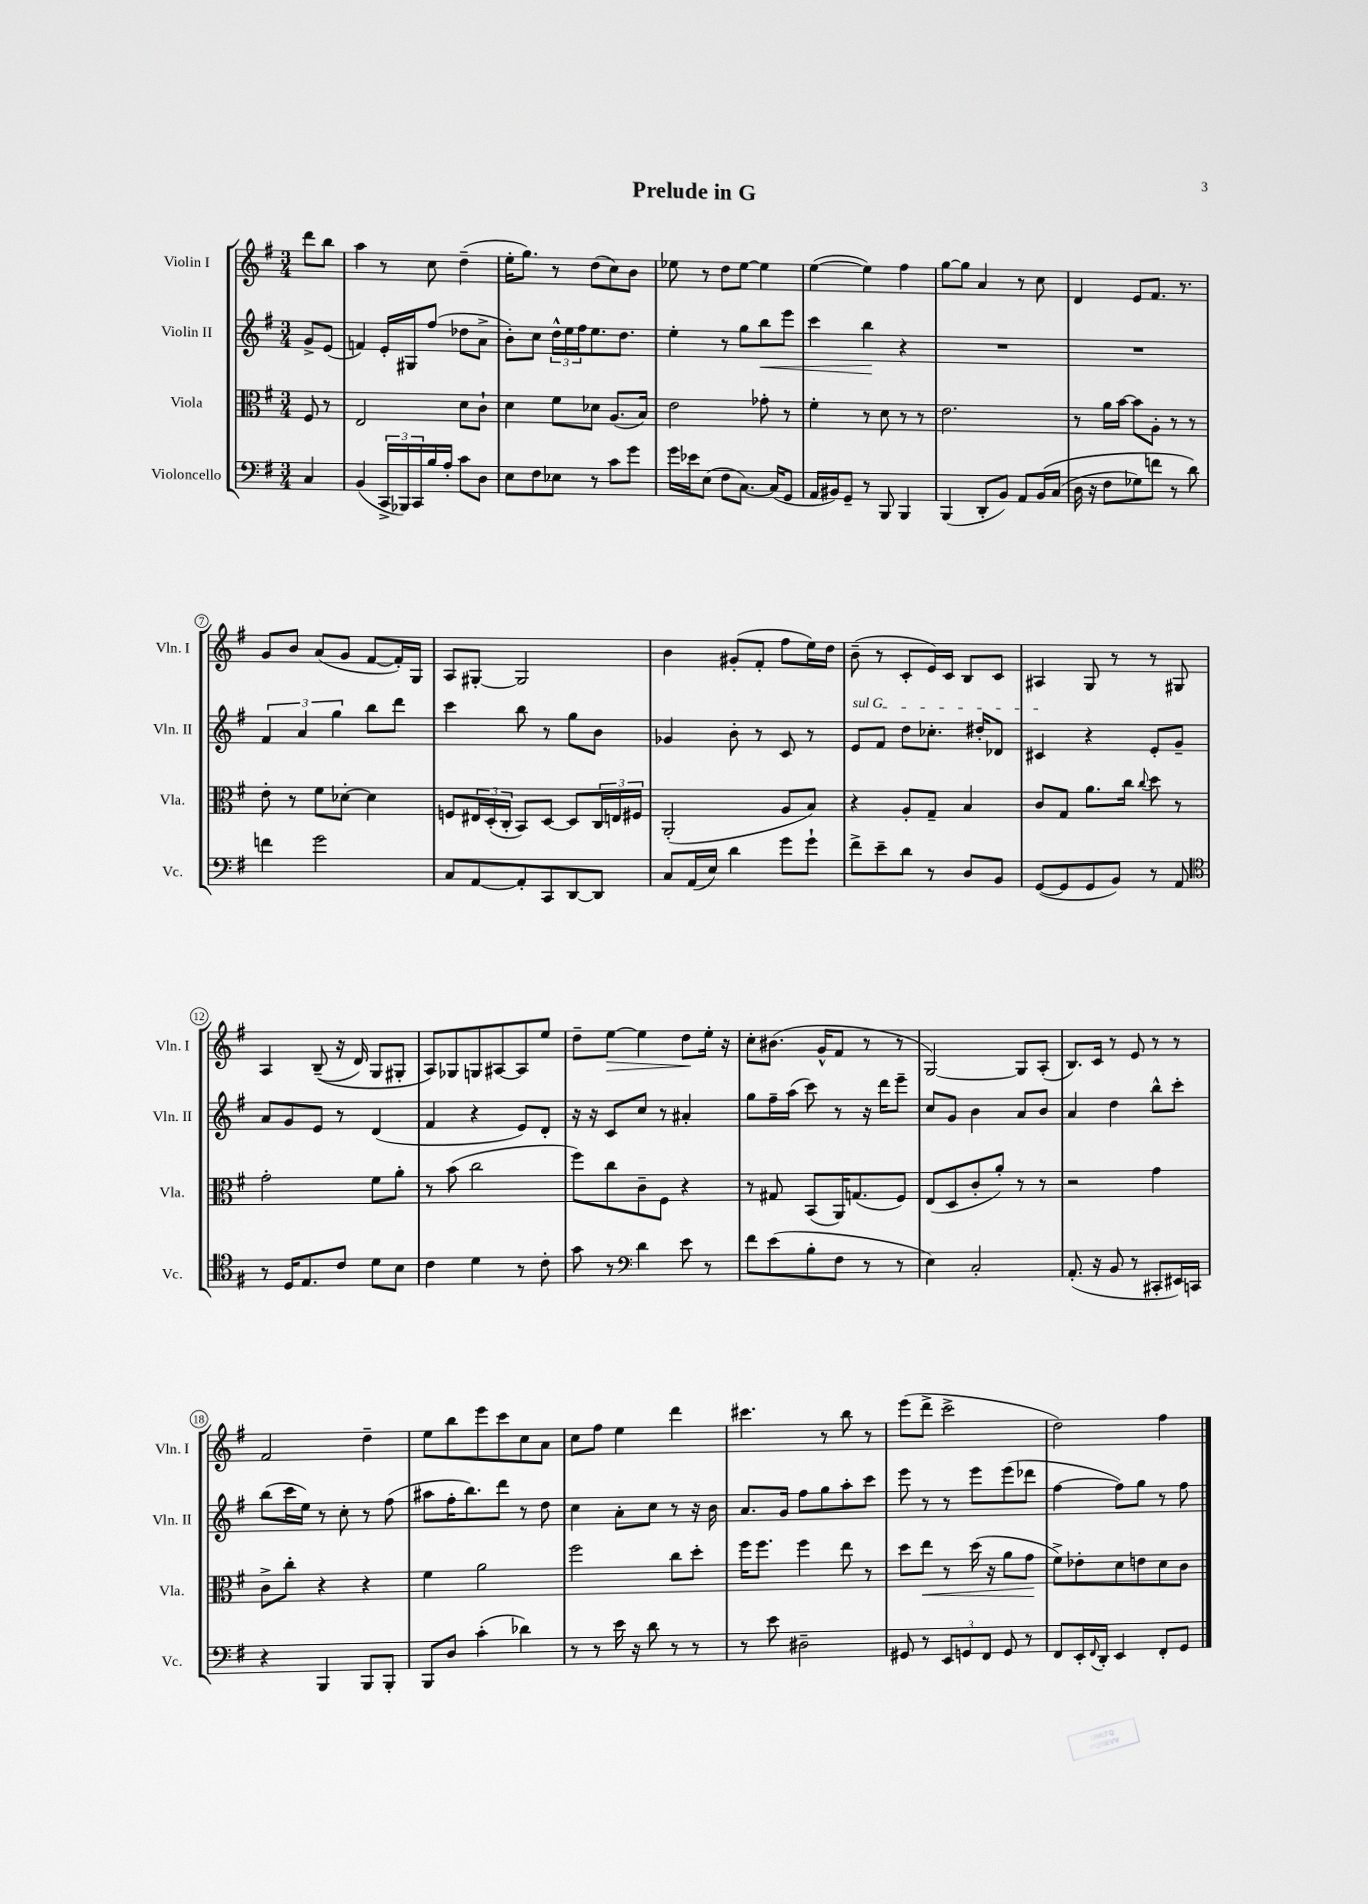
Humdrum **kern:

**kern	**kern	**kern	**kern
*staff4	*staff3	*staff2	*staff1
*clefF4	*clefC3	*clefG2	*clefG2
*k[f#]	*k[f#]	*k[f#]	*k[f#]
*M3/4	*M3/4	*M3/4	*M3/4
4C	8F#	8g^	8ddd
.	8r	(8e	8bb
=	=	=	=
(4BB	2E	4f)	4aa
24CC^	.	16e'	8r
24BBB-)	.	.	.
.	.	16G#	.
24CC	.	.	.
16B	.	(8ff#	8cc
16A'	.	.	.
8c	8d	8dd-	(4dd~
8D	8c`	8a^	.
=	=	=	=
8E	4d	8b')	16ee'
.	.	.	8.gg)
8F#	.	8cc	.
8E-	8f#	24dd^^	8r
.	.	24ee	.
.	.	24ff#	.
8r	8d-	8.ee	(8dd
8c	(8.A	.	8cc)
.	.	8.dd	.
8g	.	.	8b
.	16B)	.	.
=	=	=	=
16g	2e	4ee'	8ee-
16e-	.	.	.
(8E	.	.	8r
8F#	.	8r	8dd
[8.C)	.	8gg	[8ee-
.	8g-'	8bb	4ee-]
(16C]	.	.	.
8GG	8r	8eee	.
=	=	=	=
16AA	4f#'	4ccc	([4ee
16BB#)	.	.	.
8GG~	.	.	.
8r	8r	4bb	4ee])
8BBB	8d	.	.
4BBB	8r	4r	4ff#
.	8r	.	.
=	=	=	=
(4BBB	2.e	2.r	[8gg
.	.	.	8gg]
8DD'	.	.	4a
8BB)	.	.	.
8AA	.	.	8r
&(16BB	.	.	8cc
(16C	.	.	.
=	=	=	=
16D	8r	2.r	4d
16r	.	.	.
8F#	16a	.	.
.	[16b	.	.
8G-)	8b]	.	8e
8f	8A'	.	8.f#
8r	8r	.	.
.	.	.	8.r
8d&)	8r	.	.
=	=	=	=
4f	8e'	6f#	8g
.	8r	.	8b
.	.	6a	.
2g	8f#	.	(8a
.	.	6gg	.
.	[8d-'	.	8g
.	4d-]	8bb	[8f#
.	.	8ddd	16f#'])
.	.	.	16G
=	=	=	=
8C	8F	4ccc	8A
[8AA	24E#	.	[8G#'
.	(24D'	.	.
.	24C'	.	.
8AA']	8BB)	8bb	2G#]
8CC	[8D	8r	.
[8DD	8D]	8gg	.
8DD]	24C	8b	.
.	24E	.	.
.	24F#	.	.
=	=	=	=
8C	(2AA'	4g-	4b
(16AA	.	.	.
16E)	.	.	.
4d	.	8b'	(8g#'
.	.	8r	8f#'
8g	8A	8c	8ff#
8g`	8B)	8r	16ee)
.	.	.	16dd
=	=	=	=
8f#^	4r	8e	(8b~
8e~	.	8f#	8r
8d	8A'	8dd	8c'
8r	8G~	8.cc-'	16e)
.	.	.	16c
8D	4B	.	8B
.	.	16dd#'	.
8BB	.	8d-	8c
=	=	=	=
([8GG	8c	4c#	4A#
8GG]	8G	.	.
8GG	8.a	4r	8G
8BB)	.	.	8r
.	16cc	.	.
.	8qqcc	.	.
8r	8dd	8e'	8r
8AA	8r	8g~	8G#
=	=	=	=
*clefC4	*	*	*
8r	2g'	8a	4A
16D	.	8g	.
8.E	.	.	.
.	.	8e	&((8B~
8c	.	8r	16r
.	.	.	16d)
8d	8f#	(4d	8G
8B	8a'	.	8G#'
=	=	=	=
4c	8r	4f#	8A&)
.	(8b	.	8G-
4d	2cc	4r	8G
.	.	.	[8A#
8r	.	8e)	8A#]
8c'	.	8d'	8ee
=	=	=	=
8g	8ff#)	16r	8dd~
.	.	16r	.
8r	8cc	8c	[8ee
*clefF4	*	*	*
4d	8c~	8cc	4ee]
.	8F#	8r	.
8e	4r	4a#'	8dd
8r	.	.	16ee'
.	.	.	16r
=	=	=	=
8f#	8r	8gg	8cc'
(8e	8G#	16ff#~	(8.b#
.	.	(16aa	.
8B'	(8BB	8ccc)	.
.	.	.	16g^^
8F#	16AA)	8r	8f#
.	(8.G	.	.
8r	.	16r	8r
.	.	16ddd	.
8r	8F#)	8eee~	8r
=	=	=	=
4E)	(8E	8cc	[2G)
.	8D	8g	.
2C'	8c'	4b	.
.	8a')	.	.
.	8r	8a	8G]
.	8r	8b	(8A'
=	=	=	=
(8.AA'	2r	4a	8.B)
16r	.	.	16c
8BB	.	4dd	8r
8r	.	.	8e
8CC#'	4g	8bb^^	8r
16EE#)	.	8ccc'	8r
16CC	.	.	.
=	=	=	=
4r	8c^	(8bb	2f#
.	8cc'	16ccc	.
.	.	16ee)	.
4BBB	4r	8r	.
.	.	8cc'	.
8BBB	4r	8r	4dd~
8BBB'	.	(8ff#	.
=	=	=	=
8BBB	4f#	8aa#	8ee
8D	.	16ff#'	8bb
.	.	8.bb)	.
(4c'	2a	.	8eee
.	.	8ddd	8ccc
4d-)	.	8r	8cc
.	.	8dd	8a
=	=	=	=
8r	2ff#	4cc	8cc
8r	.	.	8ff#
16e	.	8a'	4ee
16r	.	.	.
8d	.	8cc	.
8r	8cc	8r	4ddd
8r	8dd'	16r	.
.	.	16b	.
=	=	=	=
8r	16ff#	8.a	4.ccc#
.	8.ff#	.	.
8e	.	.	.
.	.	16g	.
2D#~	4ff#	8ff#	.
.	.	8gg	8r
.	8ee	8aa'	8bb
.	8r	8ccc	8r
=	=	=	=
8GG#	8dd	8eee	(8eee
8r	8ee	8r	8ddd^
12EE	8r	8r	2ccc^
12GG	.	.	.
.	(16dd	8eee	.
12FF#	.	.	.
.	16r	.	.
8GG	8a	(8eee	.
8r	8g	8ddd-	.
=	=	=	=
8FF#	8f#^)	[4ff#	2dd)
16EE'	8e-'	.	.
8qqFF#	.	.	.
16DD'	.	.	.
4EE	8d	8ff#])	.
.	8e	8gg	.
8FF#'	8d	8r	4ff#
8GG	8c	8ff#	.
==	==	==	==
*-	*-	*-	*-
